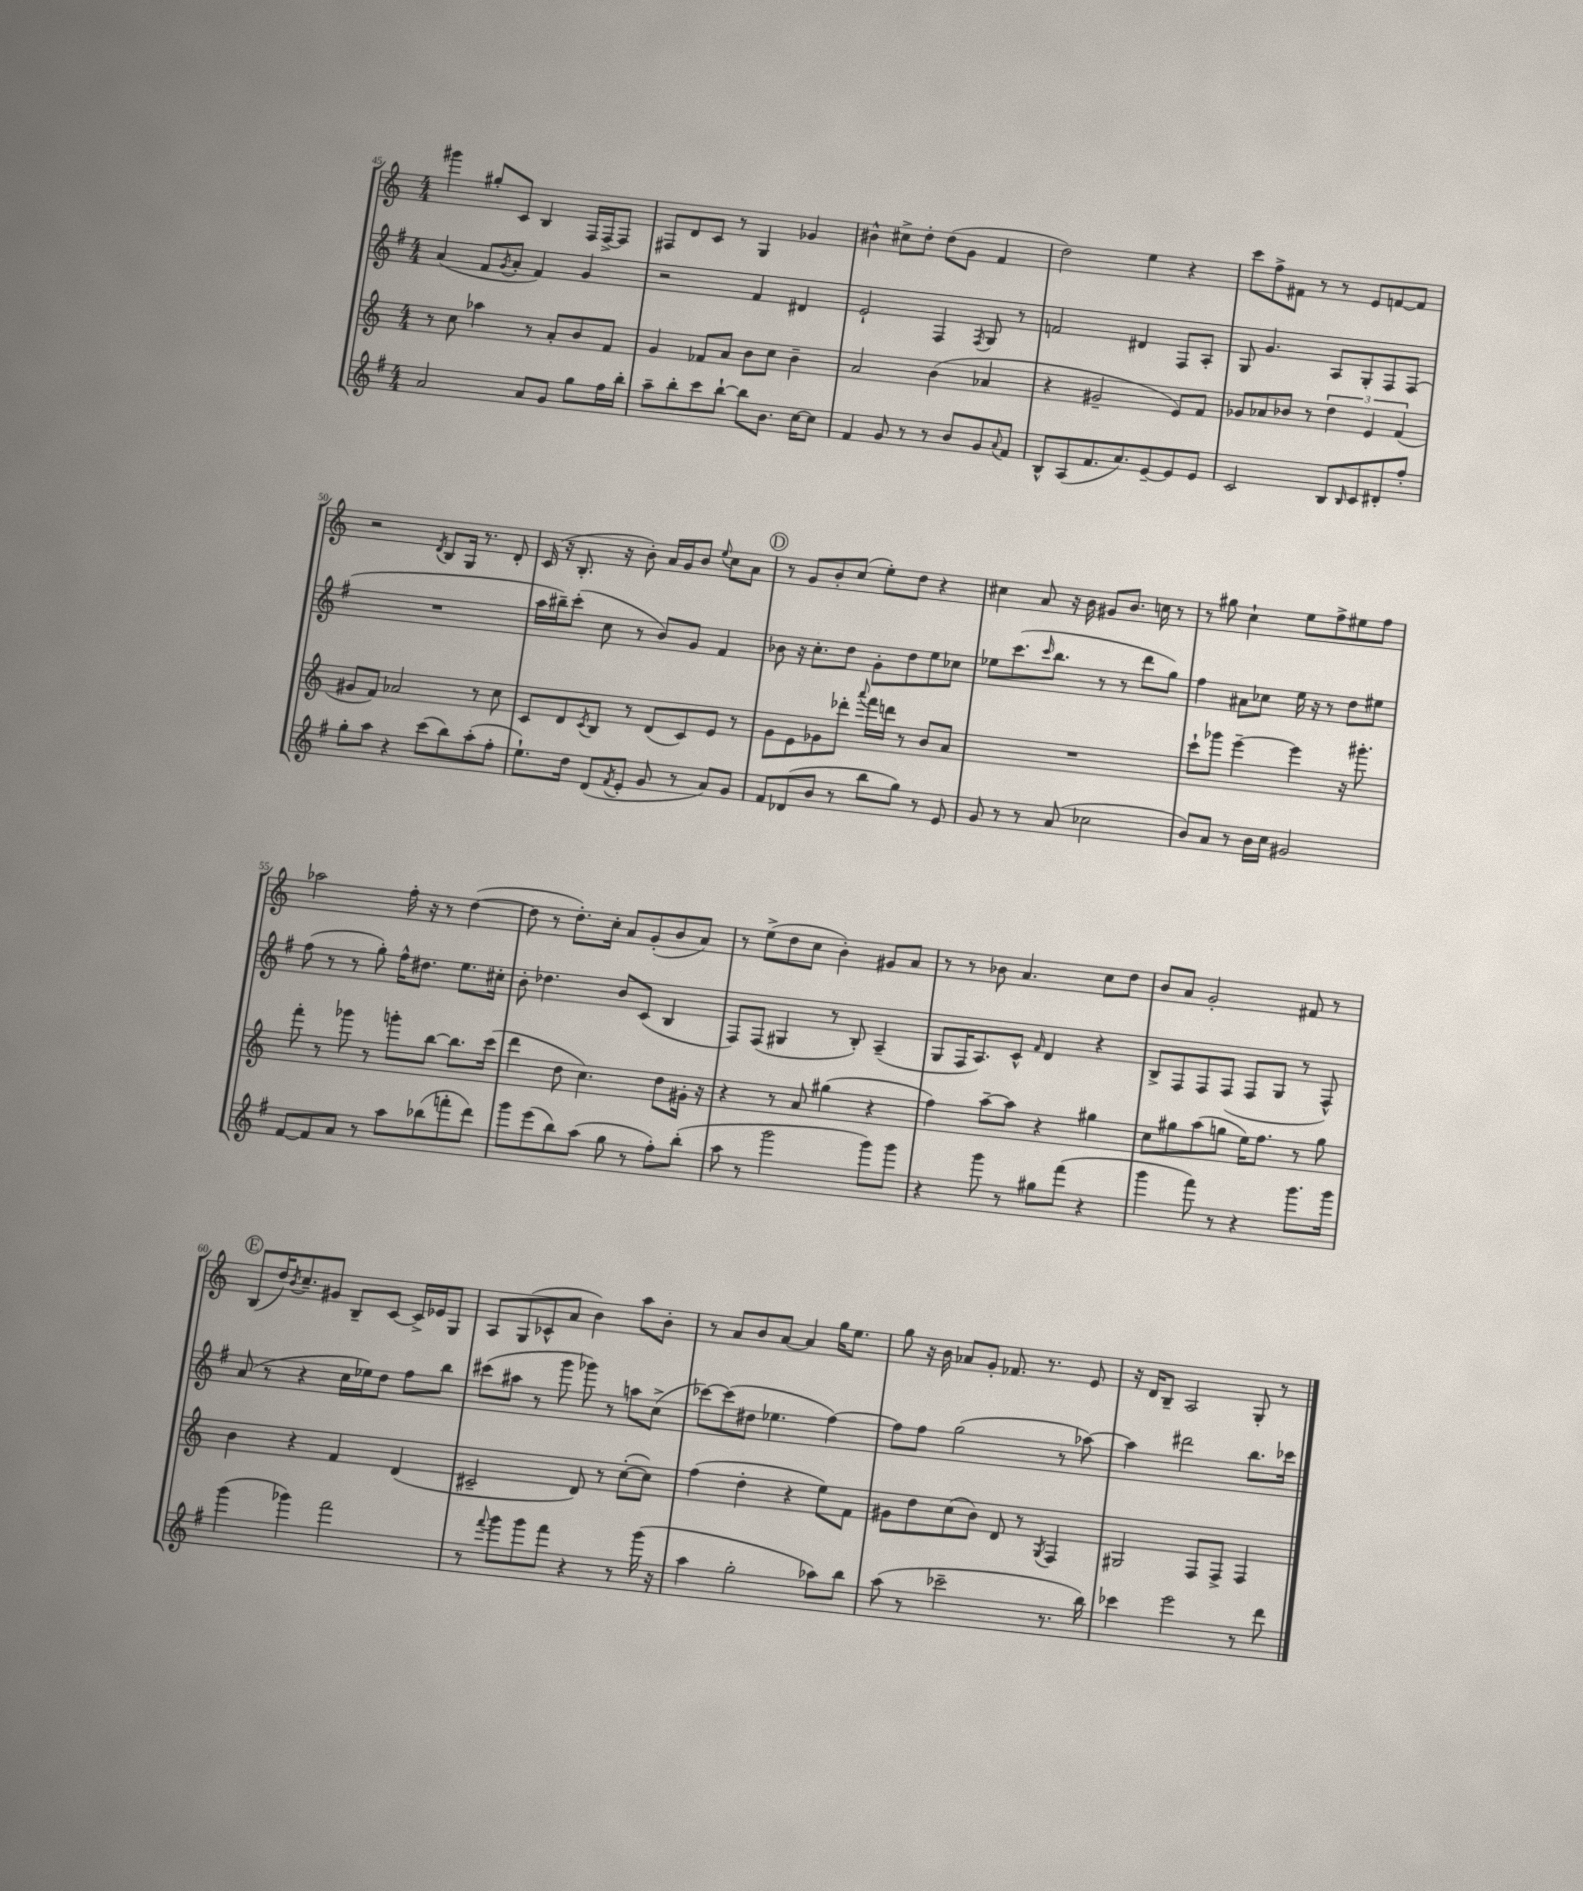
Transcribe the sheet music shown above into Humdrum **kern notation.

**kern	**kern	**kern	**kern
*staff4	*staff3	*staff2	*staff1
*clefG2	*clefG2	*clefG2	*clefG2
*k[f#]	*k[]	*k[f#]	*k[]
*M4/4	*M4/4	*M4/4	*M4/4
2a	8r	(4a	4ggg#
.	8cc	.	.
.	4aa-	8f#	8gg#'
.	.	8qg	.
.	.	8a'	8c
8a	8r	4f#)	4B
8g	8a'	.	.
8gg	8b	4g	16F
.	.	.	[16F^
16ff#	8f	.	8F]
16bb'	.	.	.
=	=	=	=
8aa~	4g	2r	8F#
8bb'	.	.	8d
8ccc	8f-	.	8c
[8bb`	8a	.	8r
8bb]	8b	4f#	4G
8.b	8cc	.	.
.	4b~	4d#	4g-
[16cc	.	.	.
8cc]	.	.	.
=	=	=	=
4f#	2a	2e`	4b#^^
8g	.	.	8cc#^
8r	.	.	8dd'
8r	(4b	4F#	(8dd
8b	.	.	8g
.	.	8qF#	.
8g	4a-	8G	4f
8qqa	.	.	.
8f#	.	8r	.
=	=	=	=
8B^^	4r	2f	2dd)
(8A	.	.	.
8.f#	2g#~	.	.
8.a)	.	.	.
.	.	4d#	4ee
[8e~	.	.	.
8e]	8e)	8F#	4r
8e	8f	8A'	.
=	=	=	=
2c	8g-	8G	8ccc
.	8a-	4.g	8ff^
.	8b-	.	8f#
.	8r	.	8r
8B	6dd	8A	8r
16qqB	.	.	.
8c	.	8G'	8e
.	6e	.	.
8d#'	.	8F#	[8f
.	(6f	.	.
8ff#'	.	(8F#	8f]
=	=	=	=
8gg'	8g#	1r	2r
8aa	8f)	.	.
4r	2a-	.	.
.	.	.	8qd
(8ccc	.	.	8B
8bb)	.	.	16G
.	.	.	8.r
(8aa'	8r	.	.
8ff#'	8cc	.	8d'
=	=	=	=
8.ee`)	8c	16aa	(16c
.	.	16bb#~)	16r
.	8d	(8ccc'	8.B'
16dd	.	.	.
.	8qc	.	.
(8d	8B	8cc	.
.	.	.	16r
8qf#	.	.	.
8e'	8r	8r	8b')
8g	(8d	8b)	16a
.	.	.	16g
8r	8c)	8g	8b
.	.	.	8qqee
8a)	8e	4f#	8cc
8g	8r	.	8a
=	=	=	=
8f#	8g	8b-	8r
(8d-	8e	16r	8g
.	.	8.cc'	.
8b	8g-	.	8b'
8r	8ddd-'	8dd	(8cc
.	8qqaaa	.	.
8bb	16fff	8g'	8ee')
.	16ddd	.	.
8gg)	8r	8dd	8dd
8r	8b	8ee	4r
8e	8a	8cc-	.
=	=	=	=
8g	1r	8ee-	4cc#
8r	.	(8.ccc	.
8r	.	.	8a
.	.	16qqccc	.
.	.	8.bb	.
(8a	.	.	16r
.	.	.	16b
2cc-	.	8r	8g#
.	.	8r	8.b
.	.	8ddd	.
.	.	.	16cc
.	.	8gg)	8r
=	=	=	=
8b)	8ccc`	4ff#	8r
8a	8ggg-	.	8gg#
8r	[4eee~	8a#	4cc`
16b	.	8cc-	.
16cc	.	.	.
2g#	4eee]	16ee	8ee
.	.	16r	.
.	.	8r	8ff^
.	16r	8dd	8ee#
.	8.ggg#'	.	.
.	.	8ee#	8ff
=	=	=	=
[8f#	8fff'	(8ff#	2aa-
8f#]	8r	8r	.
8a	8ggg-	8r	.
8r	8r	8gg')	.
8aa	8ggg'	16ff#^^	16ff'
.	.	8.dd#	16r
(8bb-	[8bb	.	8r
8fff'	8.bb]	8.ee	([4dd
8ddd)	.	.	.
.	(16ccc	16cc#'	.
=	=	=	=
8ggg	4ddd	8b'	8dd]
(8eee	.	4.dd-	8r
8bb)	8dd	.	8.dd')
(8aa	4.cc)	.	.
.	.	.	16cc'
8gg	.	8b	8a
8r	.	(8c	(8g'
8ff#')	8dd	4B	8b
(8bb'	16g#'	.	8a)
.	16r	.	.
=	=	=	=
8aa	4r	8F#)	8r
8r	.	(8F#	(8ee^
2ggg	8r	4G#	8dd
.	8a	.	8cc
.	(4gg#	8r	4b')
.	.	8B')	.
8ggg)	4r	(4A~	8g#
8ggg	.	.	8a
=	=	=	=
4r	4ff)	8G	8r
.	.	16F#	8r
.	.	8.A)	.
8ggg	[8aa~	.	8b-
8r	8aa]	8c^^	4.a
.	.	16qqf#	.
8gg#	4r	4d	.
(8fff#	.	.	.
4r	4gg#	4r	8cc
.	.	.	8dd
=	=	=	=
4ggg	8cc	8B^	8b
.	8gg#	8F#	8a
8fff#)	(8aa	8F#	2g'
8r	8gg	(8F#	.
4r	16ee)	8F#	.
.	8.ff	.	.
.	.	8G	.
8.ggg	8r	8r	8f#
.	8gg	8F#^^)	8r
16ggg	.	.	.
=	=	=	=
(4ggg	4b	(8a	(8B
.	.	8r	16dd)
.	.	.	8qb
.	.	.	8.cc~
4ggg-)	4r	4r	.
.	.	.	8g#
2fff#	4f	16cc	8B~
.	.	16ee-)	.
.	.	8dd	[8c
.	(4d	8ff#	16c^]
.	.	.	16e-
.	.	8bb	8G
=	=	=	=
8r	2c#~	(8ccc#	8A
8qqfff#	.	.	.
8ggg	.	8aa#	(8G
8ggg	.	8r	8c-^^
8fff#	.	8ggg	8a
4r	8d)	8ggg-)	4b)
.	8r	8r	.
8r	([8cc'	8aa	8aa
(16ggg	8cc])	(8cc^	8b'
16r	.	.	.
=	=	=	=
4aa	(4ff	[8ccc-)	8r
.	.	(8ccc-]	8a
2gg'	4dd'	8dd#	8b
.	.	4.ee-	[8a
.	4r	.	4a]
8aa-)	8ee)	[4ff#)	16gg
.	.	.	8.ee
8bb	8f	.	.
=	=	=	=
(8aa	8g#	8ff#]	8gg
8r	8dd	8ff#	16r
.	.	.	16b
2ccc-~	(8cc	(2gg	8a-
.	8b)	.	8g'
.	8d	.	8.f-
.	8r	.	.
.	.	.	8.r
.	8qG	.	.
8.r	4F	8r	.
.	.	[8aa-)	8e
16bb)	.	.	.
=	=	=	=
4ccc-	2G#	4aa-]	16r
.	.	.	16d
.	.	.	8B~
2eee	.	2ddd#	2A
.	8F	.	.
.	8F^	.	.
8r	4F	8.bb	8G'
8ddd	.	.	8r
.	.	16ccc-	.
==	==	==	==
*-	*-	*-	*-
